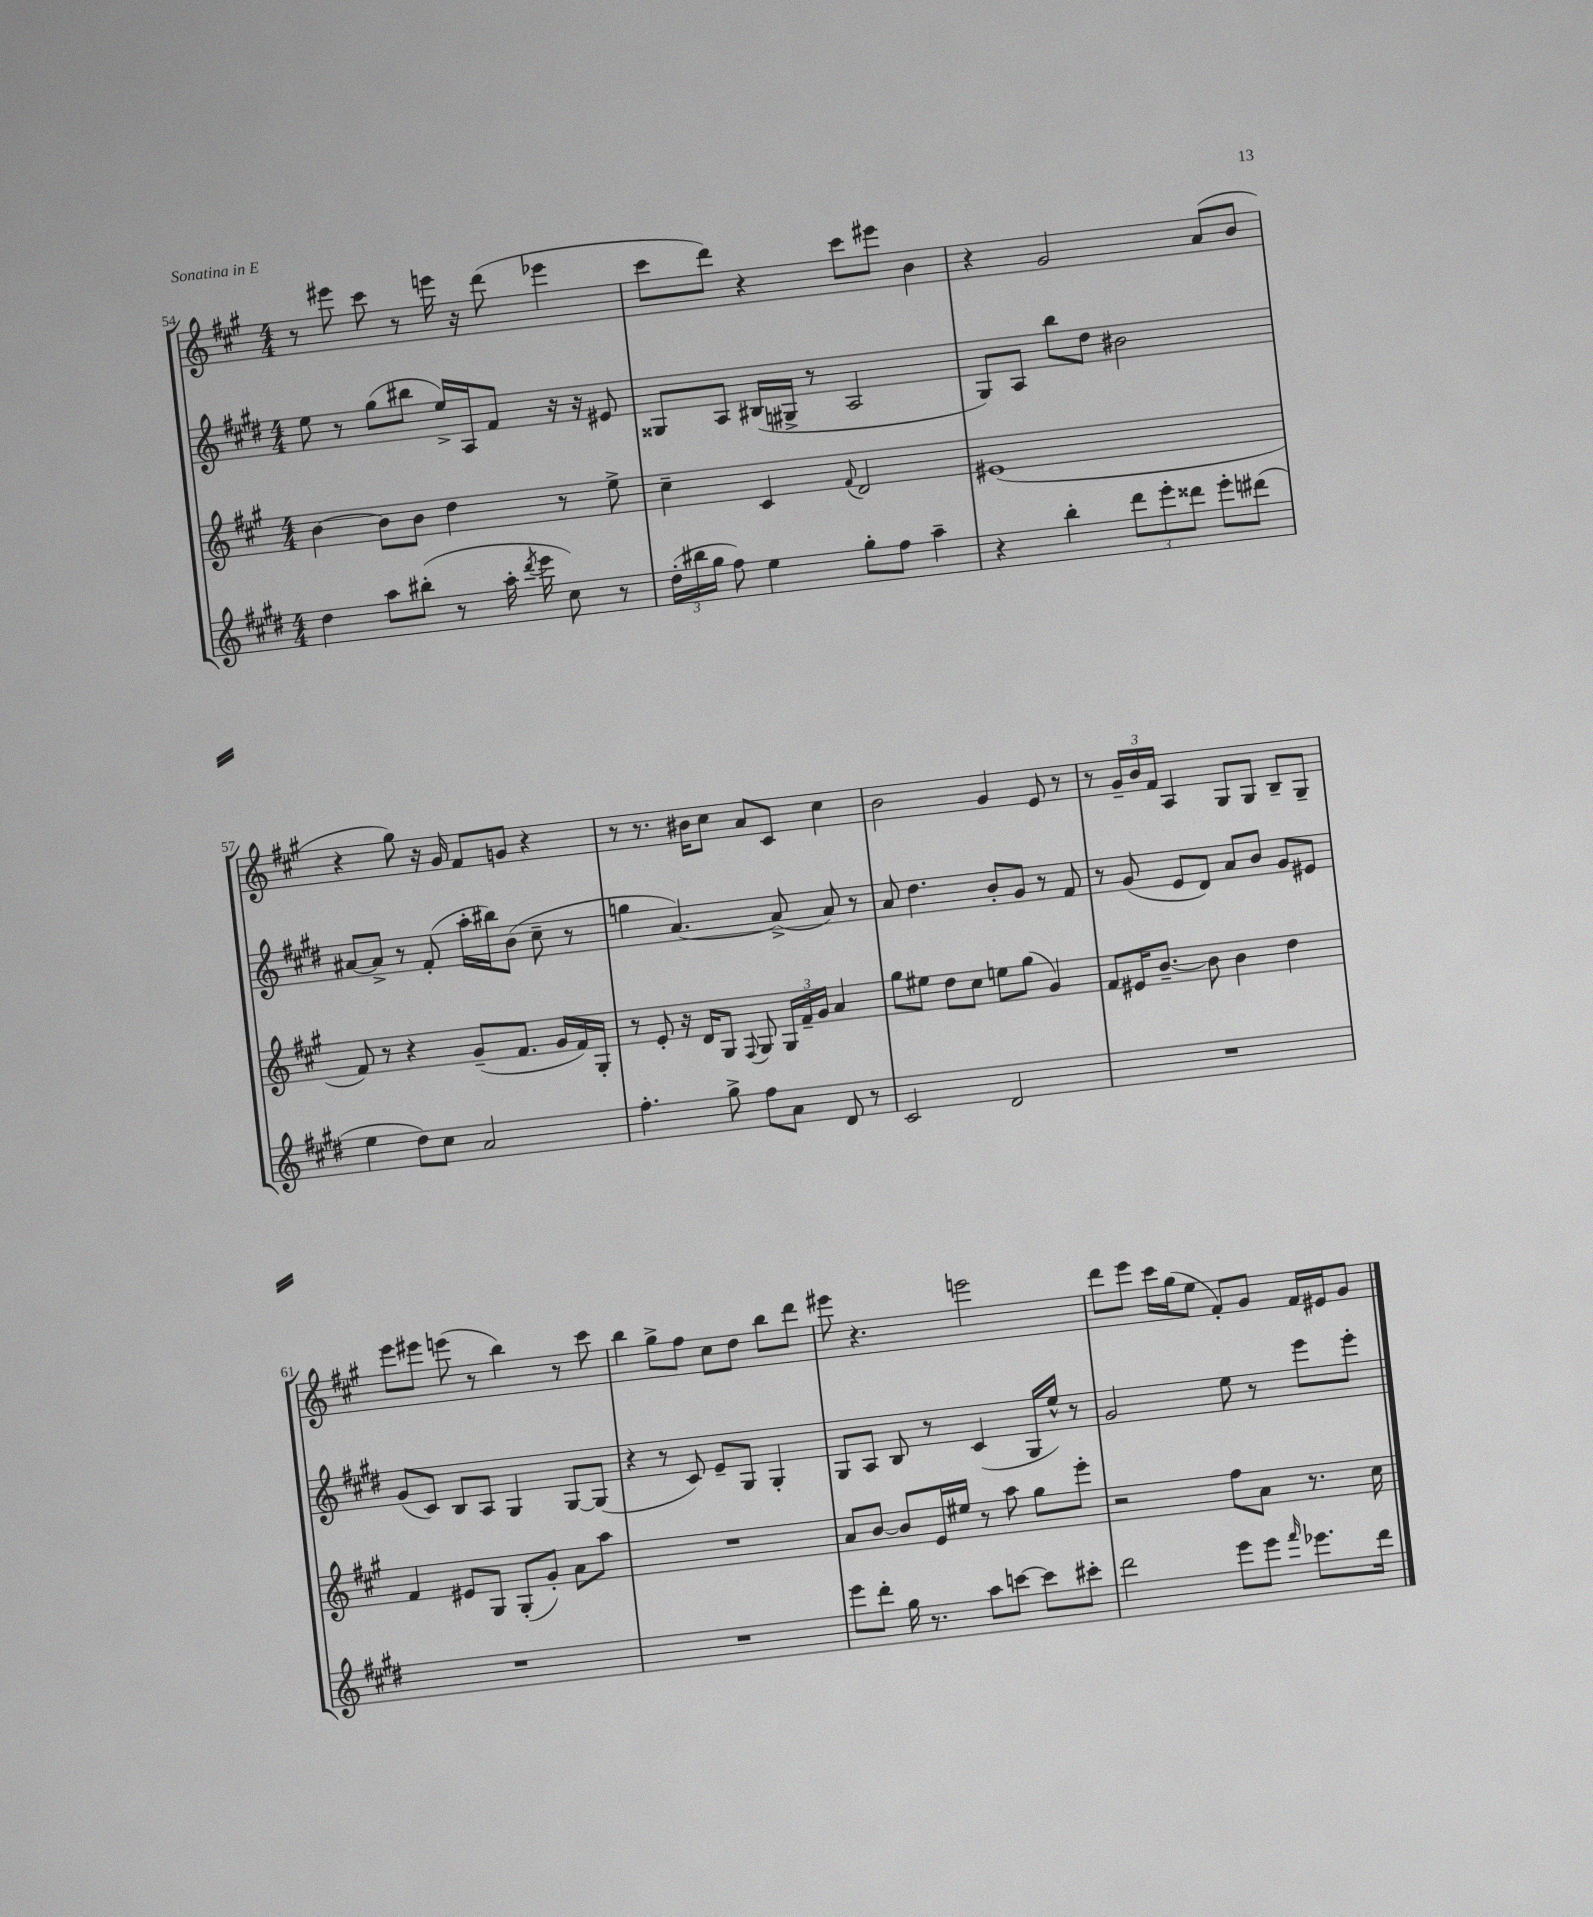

**kern	**kern	**kern	**kern
*staff4	*staff3	*staff2	*staff1
*clefG2	*clefG2	*clefG2	*clefG2
*k[f#c#g#d#]	*k[f#c#g#]	*k[f#c#g#d#]	*k[f#c#g#]
*M4/4	*M4/4	*M4/4	*M4/4
4dd#	[4b	8ee	8r
.	.	8r	8eee#
8aa	8b]	(8gg#	8ccc#
(8bb#'	8b	8bb#	8r
8r	4dd	16ee^)	16eee
.	.	16A	16r
16aa'	.	8f#	(8ddd
8qddd#	.	.	.
16eee	.	.	.
8cc#)	8r	16r	4eee-
.	.	16r	.
8r	8ee^	8e#	.
=	=	=	=
(24dd#'	4cc#~	8G##	8ccc#
24bb#	.	.	.
24gg#	.	.	.
8ff#)	.	8A	8ddd)
4ee	4c#	(16B#	4r
.	.	16G#^	.
.	.	8r	.
.	8qqf#	.	.
8gg#'	2d	2A	8ccc#
8ff#	.	.	8eee#
4aa~	.	.	4b
=	=	=	=
4r	(1e#	8G#)	4r
.	.	8A	.
4bb'	.	8bb	2g#
.	.	8dd#	.
12ddd#	.	2b#	.
12eee'	.	.	.
12ddd##	.	.	.
8eee'	.	.	(8a
(8ddd#	.	.	8b
=	=	=	=
4ee	8f#)	[8a#	4r
.	8r	8a#^]	.
8dd#)	4r	8r	8gg#)
8cc#	.	(8f#'	16r
.	.	.	16g#
2a	(8g#~	16aa'	8f#
.	.	16bb#)	.
.	8.f#	(8b	8g
.	.	8cc#~	4r
.	16g#	.	.
.	16f#)	8r	.
.	16G#'	.	.
=	=	=	=
4.ff#'	8r	4gg	8r
.	8e'	.	8.r
.	16r	[4.a)	.
.	16d	.	16b#
8gg#^	8G#	.	8cc#
.	8qqF#	.	.
8ff#	8G#	.	8a
8a	24G#	(8a^]	8c#
.	24f#~	.	.
.	24g#	.	.
8d#	4a	8a)	4cc#
8r	.	8r	.
=	=	=	=
2c#	8gg#	8a	2b
.	8ee#	4.dd#	.
.	8dd	.	.
.	8cc#	.	.
2d#	8ee	8b'	4g#
.	(8gg#	8g#	.
.	4g#)	8r	8e
.	.	8f#	8r
=	=	=	=
1r	8f#	8r	8r
.	16e#	(8g#	24g#~
.	.	.	24b
.	[8.b~	.	.
.	.	.	24f#
.	.	8e	4A
.	8b]	8d#)	.
.	4b	8a	8G#
.	.	8b	8G#
.	4dd	8g#	8B~
.	.	8e#	8G#~
=	=	=	=
1r	4f#	(8g#	8eee
.	.	8c#)	8eee#
.	8e#	8B	(8eee
.	8G#	8A	8r
.	(8G#'	4G#	4bb)
.	8g#')	.	.
.	8a	[8G#	8r
.	8aa	(8G#]	8ccc#
=	=	=	=
1r	1r	4r	4bb
.	.	8r	8gg#^
.	.	8c#)	8ff#
.	.	8e~	8cc#
.	.	8G#	8dd
.	.	4G#'	8bb
.	.	.	8ddd
=	=	=	=
8eee	8a	8G#	8eee#
8ddd#'	[8b	8A	4.r
16gg#	8b]	8B	.
8.r	.	.	.
.	16e	8r	.
.	16ee#	.	.
8aa	8r	(4c#	2eee
[8ccc	8aa	.	.
8ccc]	8gg#	16G#	.
.	.	16ee^^)	.
8ccc#'	8eee'	8r	.
=	=	=	=
2ddd#	2r	2g#	8ddd
.	.	.	8eee
.	.	.	16ccc#
.	.	.	(16gg#
.	.	.	8ee
8eee	8ff#	8ee	8f#')
8eee	8a	8r	8g#
16qqfff#	.	.	.
8.eee-	8.r	8eee	16f#
.	.	.	16e#
.	.	8eee'	8g#
16ddd#	16cc#	.	.
==	==	==	==
*-	*-	*-	*-
